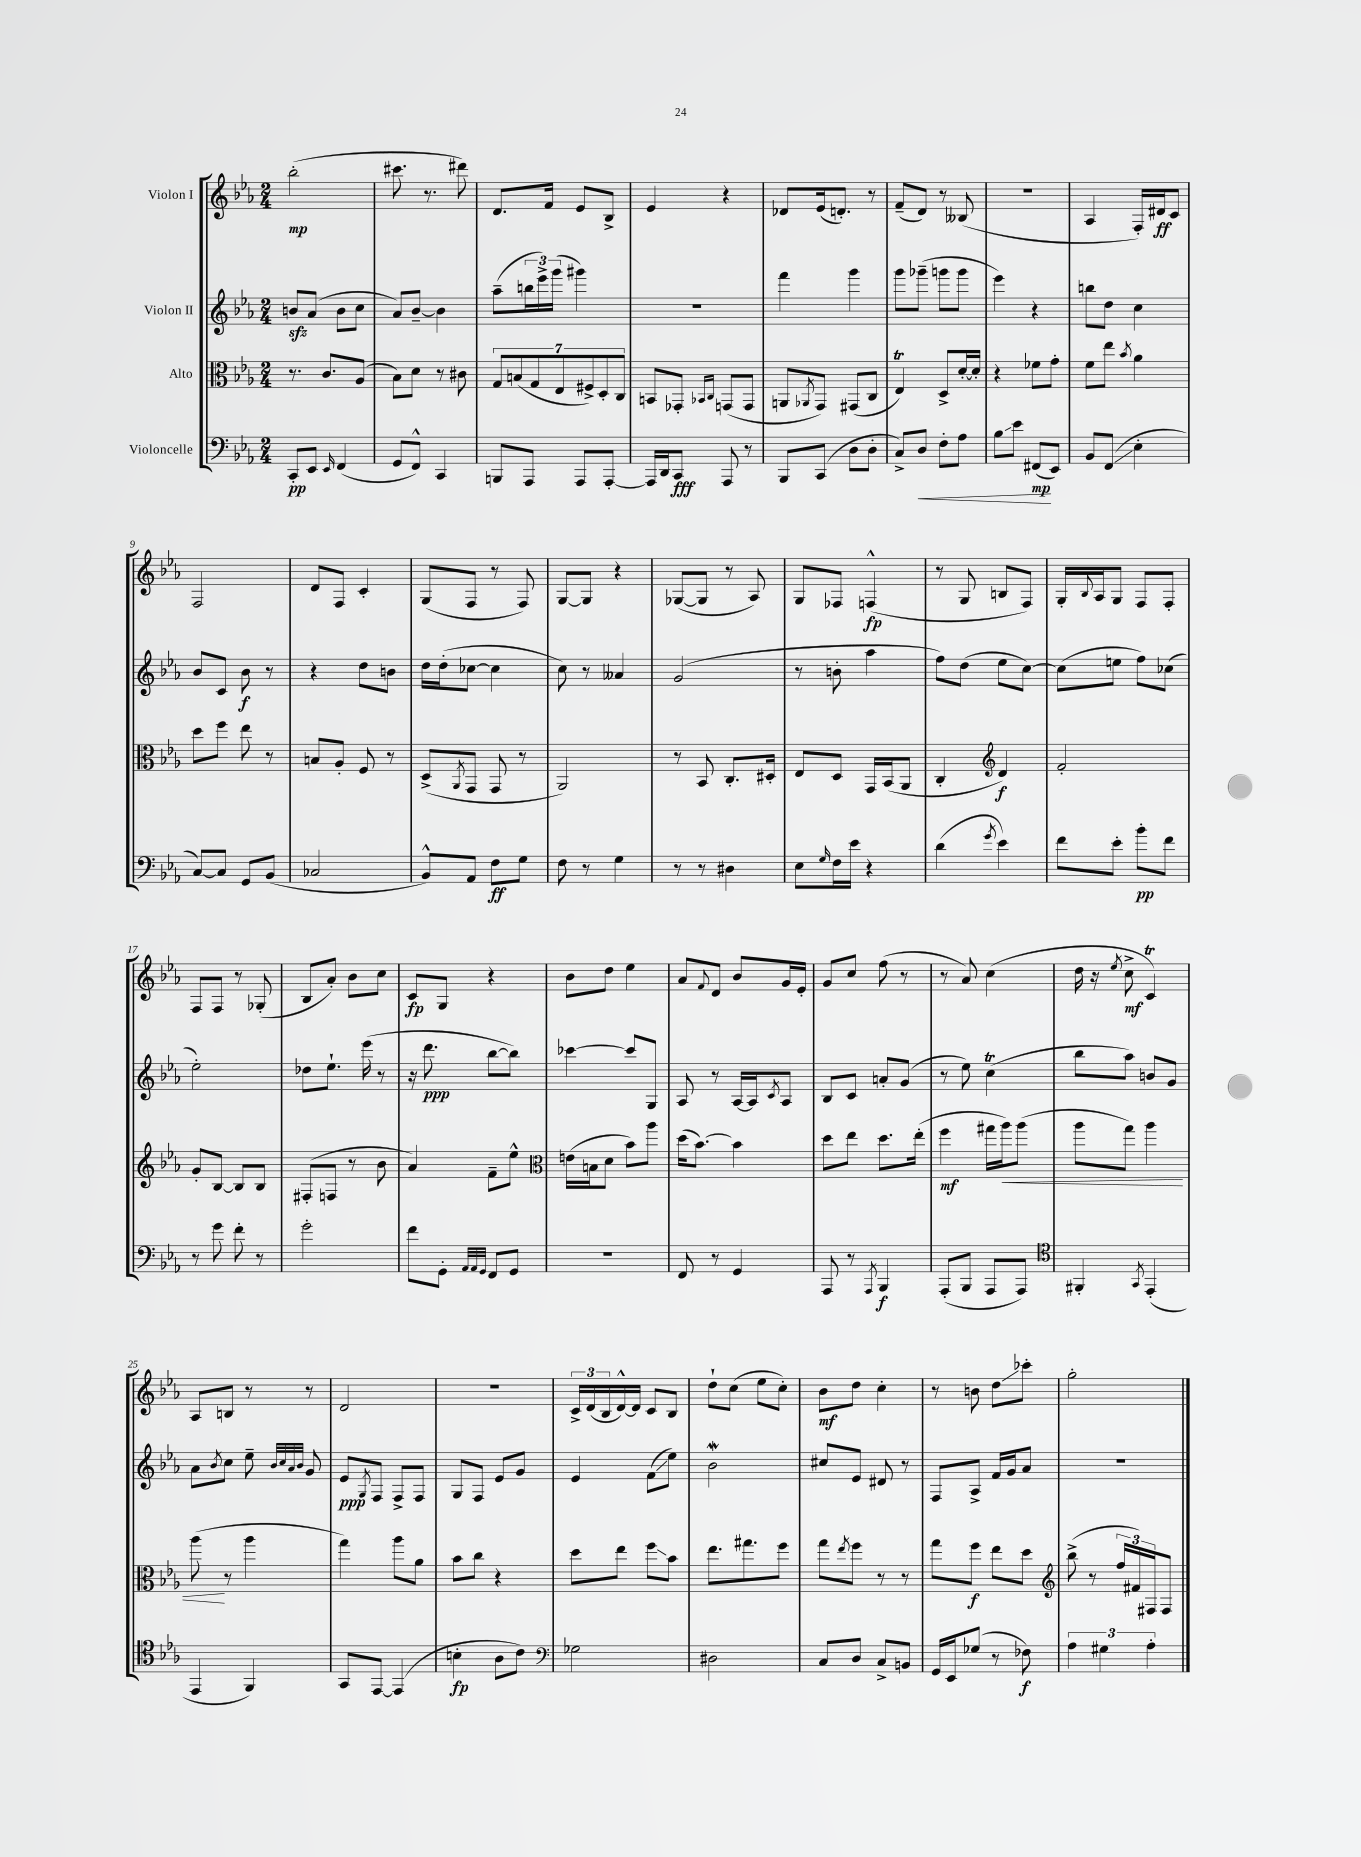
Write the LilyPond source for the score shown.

<<
\new StaffGroup <<
\new Staff = "s0" \with { instrumentName = "Violon I" } {
    \clef treble \key ees \major \numericTimeSignature \time 2/4
    bes''2-.\mp( |
    cis'''8. r8. dis'''8) |
    d'8. f'16 ees'8 bes8-> |
    ees'4 r4 |
    des'8 ees'16( d'8.-.) r8 |
    f'8--( d'8) r8 beses8( |
    r2 |
    aes4 f16-.) dis'16\ff c'8 |
    f2 |
    d'8 f8 c'4-. |
    g8( f8 r8 f8) |
    g8~ g8 r4 |
    ges8~( ges8 r8 aes8) |
    g8 fes8 f4-^\fp( |
    r8 g8 b8 f8) |
    g16-. \appoggiatura { bes8 } aes16 g8 f8 f8-. |
    f8 f8 r8 ges8-.( |
    bes8 aes'8-.) bes'8 c''8 |
    c'8\fp g8 r4 |
    bes'8 d''8 ees''4 |
    aes'8 \appoggiatura { f'8 } d'8 bes'8 g'16 ees'16-. |
    g'8 c''8 f''8( r8 |
    r8 aes'8) c''4( |
    d''16 r16 \acciaccatura { ees''8 } c''8->\mf c'4\trill) |
    aes8 b8 r8 r8 |
    d'2 |
    r2 |
    \tuplet 3/2 { c'16-> d'16( bes16 } d'16~-^) d'16 c'8 bes8 |
    d''8-! c''8( ees''8 c''8-.) |
    bes'8\mf d''8 c''4-. |
    r8 b'8 d''8\glissando ces'''8-. |
    g''2-. \bar "|." |
}
\new Staff = "s1" \with { instrumentName = "Violon II" } {
    \clef treble \key ees \major \numericTimeSignature \time 2/4
    b'8\sfz aes'8( b'8 c''8 |
    aes'8) bes'8~-- bes'4 |
    aes''8--( \tuplet 3/2 { b''16 ees'''16->) g'''16( } gis'''4) |
    r2 |
    f'''4 g'''4 |
    g'''8 ges'''8--( g'''8 g'''8 |
    ees'''4) r4 |
    b''8 d''8 c''4 |
    bes'8 c'8 bes'8\f r8 |
    r4 d''8 b'8 |
    d''16 d''16-.( ces''8~ ces''4 |
    c''8) r8 aeses'4 |
    g'2( |
    r8 b'8-. aes''4 |
    f''8) d''8( ees''8 c''8~) |
    c''8( e''8 f''8) ces''8( |
    ees''2-.) |
    des''8 ees''8.-! ees'''16( r8 |
    r16 d'''8.\ppp bes''8~ bes''8) |
    ces'''4~ ces'''8 g8 |
    aes8 r8 aes16~ aes16 \acciaccatura { c'8 } aes8 |
    bes8 c'8 a'8-. g'8( |
    r8 ees''8) c''4\trill( |
    bes''8 aes''8) b'8 g'8 |
    aes'8 \acciaccatura { bes'8 } c''8 ees''8-- \grace { bes'32 c''32 aes'32 bes'32 } g'8 |
    ees'8\ppp \acciaccatura { g8 } f8 f8-> f8 |
    g8 f8 ees'8 g'8 |
    ees'4 f'8\glissando( ees''8) |
    bes'2\mordent |
    cis''8 ees'8 dis'8 r8 |
    f8 aes8-> f'16 g'16 aes'8 |
    r2 \bar "|." |
}
\new Staff = "s2" \with { instrumentName = "Alto" } {
    \clef alto \key ees \major \numericTimeSignature \time 2/4
    r8. c'8. aes8( |
    bes8) d'8 r8 cis'8 |
    \tuplet 7/4 { g8 b8( g8 ees8 fis8->) d8-. c8 } |
    b,8 ges,8-. \grace { bes,16 c16 } g,8( g,8 |
    a,8 \acciaccatura { aes,8 } g,8) gis,8( c8 |
    ees4\trill) d8-> d'16~-. d'16-. |
    r4 fes'8 g'8-. |
    f'8 ees''8 \acciaccatura { bes'8 } aes'4 |
    d''8 f''8 ees''8 r8 |
    b8 aes8-. f8 r8 |
    d8->( \acciaccatura { aes,8 } g,8 g,8 r8 |
    aes,2) |
    r8 bes,8 c8.-. dis16-. |
    ees8 d8 g,16 bes,16( aes,8 |
    c4-. \clef treble d'4\f) |
    f'2-. |
    g'8-. bes8~ bes8 bes8 |
    fis8-.( f8 r8 bes'8 |
    aes'4) f'8-- ees''8-^ |
    \clef alto e'16( b16 d'8 bes'8) aes''8 |
    d''16( bes'8.~) bes'4 |
    d''8 ees''8 d''8. ees''16-.( |
    f''4\mf gis''16 aes''16\<) aes''8( |
    aes''8 g''8) aes''4 |
    aes''8\!( r8 aes''4 |
    g''4) aes''8 aes'8 |
    bes'8 c''8 r4 |
    d''8 ees''8 f''8\glissando bes'8 |
    ees''8. gis''8. f''8 |
    g''8 \acciaccatura { ees''8 } f''8 r8 r8 |
    g''8 f''8\f ees''8 d''8 |
    \clef treble bes''8->( r8 \tuplet 3/2 { f''16 fis'16) fis16 } fis8 \bar "|." |
}
\new Staff = "s3" \with { instrumentName = "Violoncelle" } {
    \clef bass \key ees \major \numericTimeSignature \time 2/4
    c,8-.\pp ees,8 \grace { ees,16 } f,4( |
    g,8 f,8-^) c,4 |
    b,,8 aes,,8 aes,,8 aes,,8~-. |
    aes,,16 d,16 c,8\fff aes,,8 r8 |
    bes,,8 c,8( d8 d8-. |
    c8->) d8\< f8-. aes8 |
    bes8\glissando ees'8 fis,8\mp\!( ees,8) |
    bes,8 f,8\glissando( ees4-. |
    c8~) c8 g,8 bes,8( |
    ces2 |
    bes,8-^) aes,8 f8\ff g8 |
    f8 r8 g4 |
    r8 r8 dis4 |
    ees8 \grace { g16 } f16 ees'16 r4 |
    d'4( \acciaccatura { g'8 } ees'4) |
    f'8 ees'8-. bes'8-.\pp f'8 |
    r8 g'8 f'8-. r8 |
    g'2-. |
    f'8 g,8-. \grace { aes,32 aes,32 g,32 } f,8 g,8 |
    R2 |
    f,8 r8 g,4 |
    aes,,8 r8 \acciaccatura { aes,,8 } bes,,4\f |
    aes,,8-.( bes,,8 aes,,8 aes,,8) |
    \clef tenor fis,4-. \acciaccatura { g,8 } ees,4-.( |
    ees,4 f,4) |
    g,8 ees,8~ ees,4( |
    b4-.\fp aes8 c'8) |
    \clef bass ges2 |
    dis2 |
    c8 d8 c8-> b,8 |
    g,16 ees,16 ges8( r8 fes8\f) |
    \tuplet 3/2 { aes4 gis4 aes4-. } \bar "|." |
}
>>
>>
